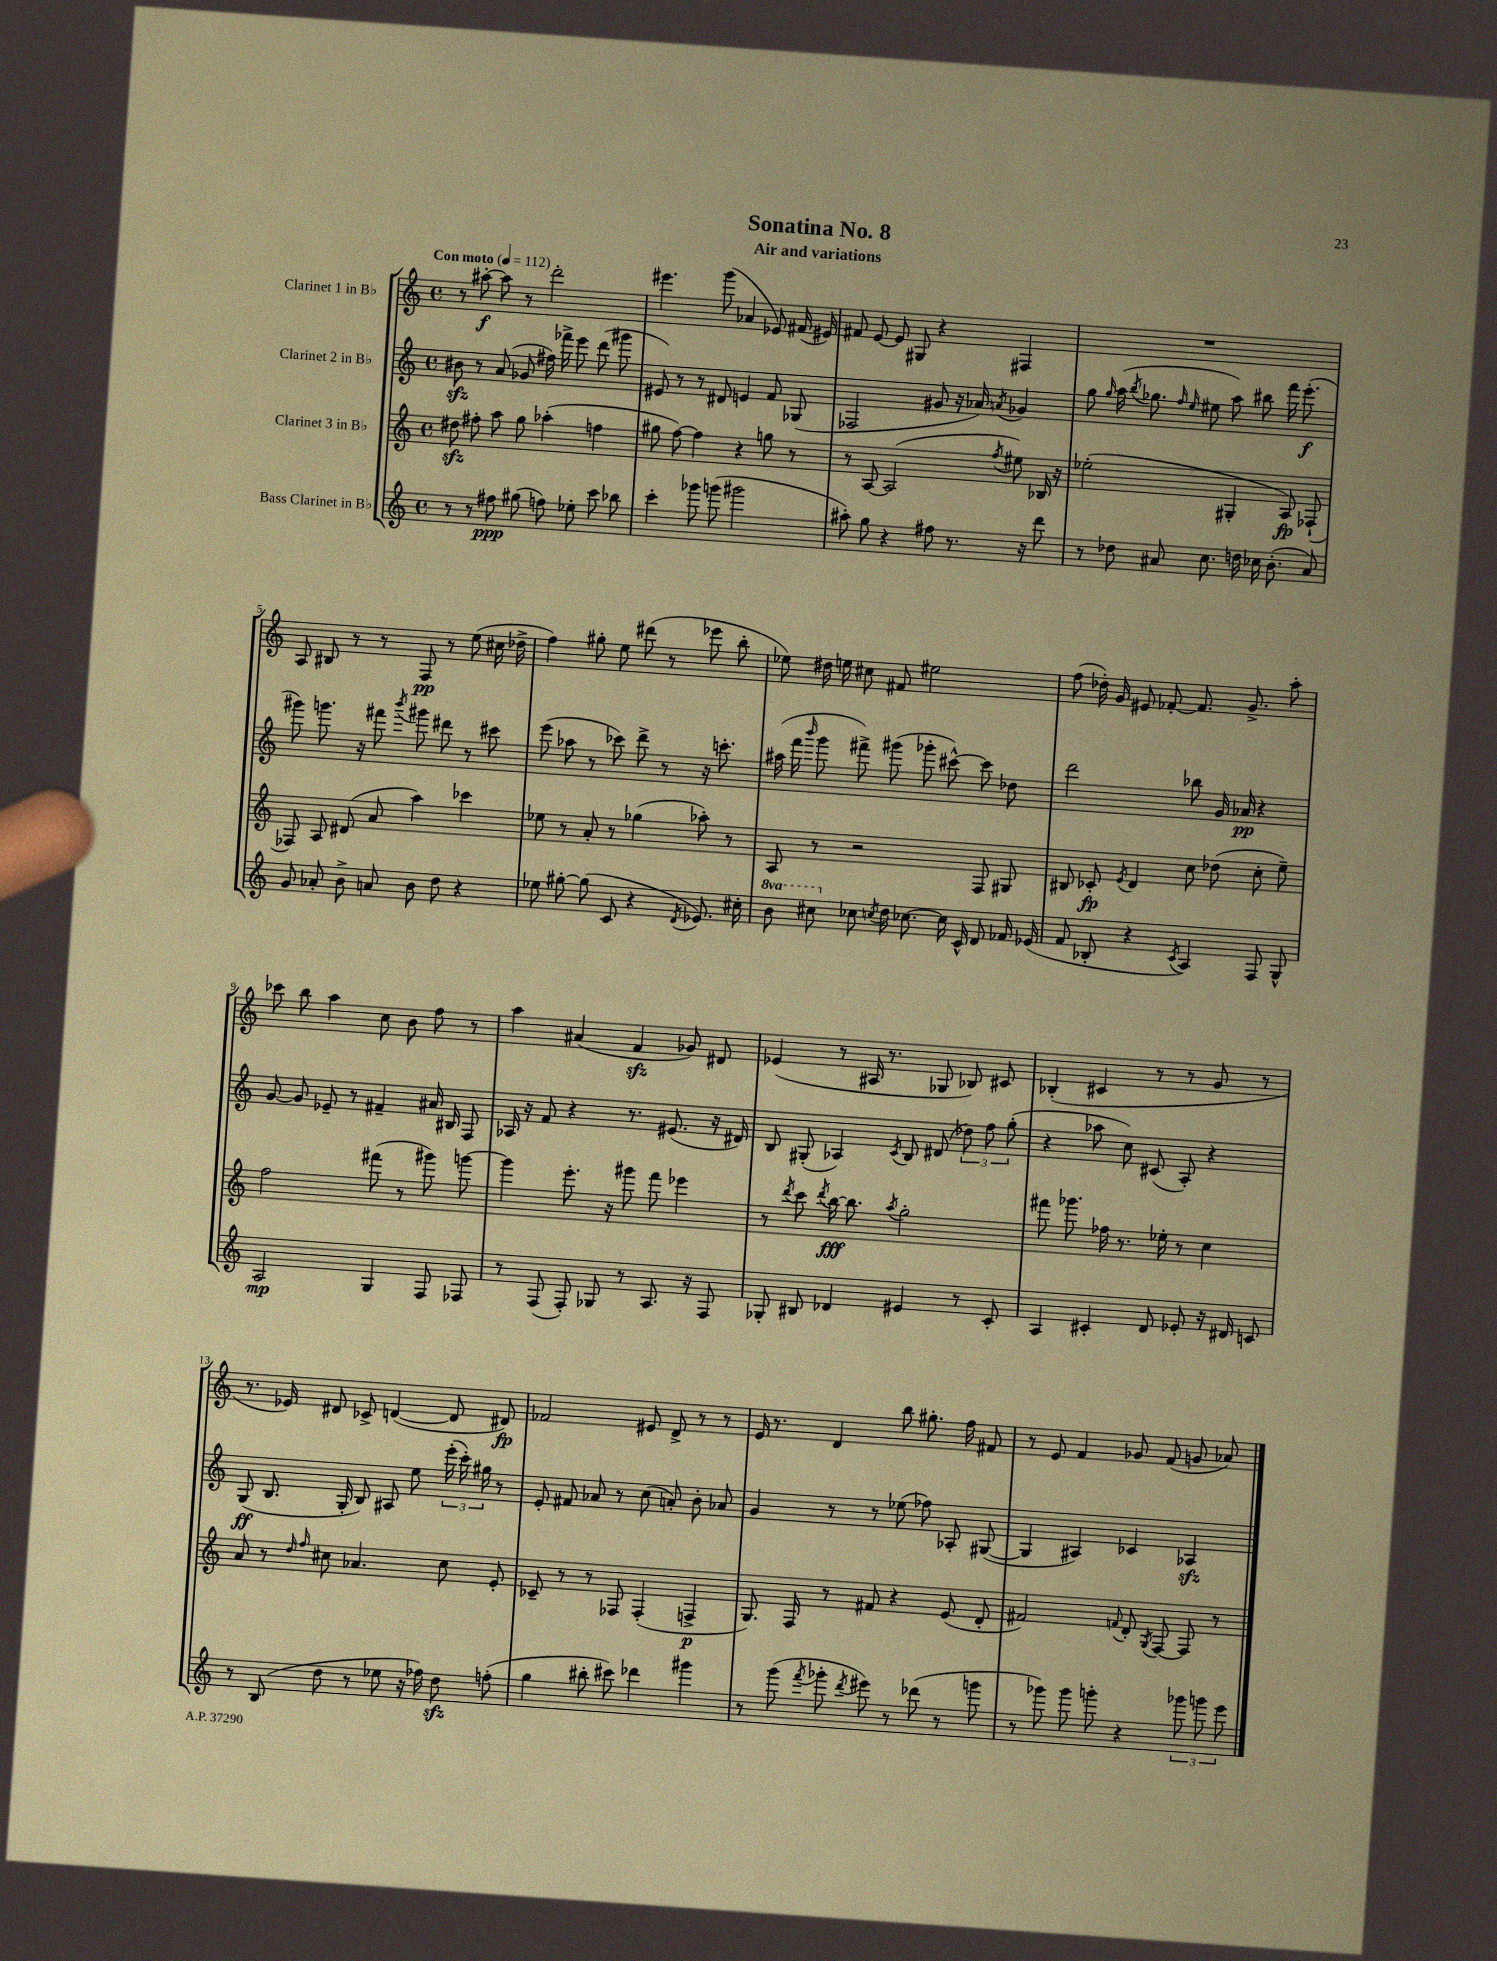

**kern	**kern	**kern	**kern
*staff4	*staff3	*staff2	*staff1
*clefG2	*clefG2	*clefG2	*clefG2
*k[]	*k[]	*k[]	*k[]
*M4/4	*M4/4	*M4/4	*M4/4
*met(c)	*met(c)	*met(c)	*met(c)
*MM112	*MM112	*MM112	*MM112
8r	8dd#	8b#	8r
8r	8ff#'	8r	[8aa#'
8ff#	8aa	(8a	8aa#]
(8gg#	8gg	8g-	8r
8ff)	(4aa-'	16ff#)	2ddd'
.	.	16fff-^	.
8ee-'	.	8eee	.
8ccc	4ff	(8ddd	.
8bb-	.	8ggg#	.
=	=	=	=
4ccc'	8gg#	8e#)	4.eee#
.	[8ff)	8r	.
8ggg-	4ff]	8r	.
(8ggg	.	8d#	(8ggg
2ggg#	4r	4e	4a-
.	8gg	8f	8e-)
.	8r	(8G-	(16f#
.	.	.	16e#)
=	=	=	=
8aa#')	8r	2F-	8f#
8gg	[8A	.	[8e
4r	(2A]	.	8e]
.	.	.	8G#
8ff#	.	8g#	4r
8.r	.	16r	.
.	.	16a-)	.
.	8qff	8qa	.
.	8ee#)	4g-	4F#
16r	.	.	.
8ddd	16B-	.	.
.	16r	.	.
=	=	=	=
8r	(2ee-'	8gg	1r
.	.	16qqgg	.
8dd-	.	(16aa	.
.	.	8qbb	.
.	.	8.gg-	.
8a#	.	.	.
.	.	16qqff	.
.	.	16qqee	.
8.cc	.	8ee#	.
.	4G#'	8aa)	.
16dd	.	.	.
16cc-	.	8bb#	.
(8.b'	.	.	.
.	8A)	16fff	.
.	.	(8.eee'	.
8a#)	(8F-`	.	.
=	=	=	=
8g	8F-)	8ggg#)	8A
8a-'	8A	8.ggg	8B#
8b^	(8d#	.	8r
.	.	16r	.
8a	8a	8fff#	8r
.	.	8qbbb	.
8b	4aa)	8ggg#	8F
8dd	.	8ddd#	8r
4r	4ccc-	8r	(8ee
.	.	8ccc#	16cc#
.	.	.	16dd-^
=	=	=	=
8ee-	8ee-	(8eee	4ff)
[8gg#'	8r	8aa-	.
(8gg#]	8a'	8r	8gg#'
8c	8r	8ccc-)	8ee
4r	(4gg-	8ddd^	(8ddd#
.	.	8r	8r
8qd	.	.	.
8.e-)	8aa-')	16r	8eee-
.	.	8.ccc'	.
.	8r	.	8bb'
16cc#'	.	.	.
=	=	=	=
8bb	8A	(16aa#	8ee-)
.	.	16fff	.
.	.	16qqbbb	.
8ccc#	8r	8ggg	16dd#
.	.	.	16ee
8cc-	2r	8fff#^)	8cc#
8qcc	.	.	.
16dd	.	(8ggg#	8f#
[8.cc-	.	.	.
.	.	8ggg-'	2ee#
16cc-]	.	[8ccc#^^)	.
16c^^	.	.	.
8d	8F	8ccc#]	.
16f-	8G#	8dd-	.
(16e-	.	.	.
=	=	=	=
8f	8B#	2ddd	(8ff
8B-'	8c-'	.	16dd-')
.	.	.	16g
.	8qe	.	.
4r	4d	.	8e#
.	.	.	[8f-'
8qc	.	.	.
4A)	8cc	8bb-	8.f-]
.	(8dd-	16g	.
.	.	16a-	8.g^
8F	8cc'	4r	.
8G^^	8ee~)	.	8aa'
=	=	=	=
2A	2ff	[8g	8ccc-
.	.	8g]	8bb
.	.	8e-~	4aa
.	.	8r	.
4G	(8fff#	4f#~	8cc
.	8r	.	8b
8F	8ggg#)	16a#	8ff
.	.	16B#	.
8F-	[8ggg	8F	8r
=	=	=	=
8r	4ggg]	16A-	4aa
.	.	16r	.
(8F	.	8f	.
8F')	8.eee'	4r	(4a#
8G-	.	.	.
.	16r	.	.
8r	8ggg#	8.r	4f
8.A	8fff	.	.
.	.	(8.e#	.
.	4eee-	.	8g-)
16r	.	.	.
8F	.	16r	8d#
.	.	16d#)	.
=	=	=	=
8G-'	8r	8B	(4e-
.	8qddd	.	.
8B#	8ccc	(8G#'	.
.	8qddd	.	.
4d-	[16bb	4A-)	8r
.	8.bb]	.	.
.	.	.	16A#
.	.	.	8.r
.	8qaa	8qc	.
4e#	2gg'	8B	.
.	.	(8d#	8G-
8r	.	12dd-)	8B-)
.	.	12ff	.
8c'	.	.	8c#
.	.	(12gg'	.
=	=	=	=
4A	8fff#	4r	(4B-'
.	8.ggg-	.	.
4c#'	.	8aa-	4c#
.	16ff-	.	.
.	8.r	8cc)	.
8d	.	(8c#	8r
.	16ee-'	.	.
8e-'	8r	8A')	8r
16r	4cc	4r	8g
16d#	.	.	.
8c	.	.	8r
=	=	=	=
8r	8a	(8G	8.r
(8B	8r	8.B	.
.	.	.	16e-)
.	16qqdd	.	.
.	16qqff	.	.
8dd	8cc#	.	8d#
.	.	16G'	.
8r	4.a-	8B)	8c-^
8ee-	.	8A#	([4d
16r	.	8ee	.
16ff-)	.	.	.
8dd	8cc#	(24eee'	8d]
.	.	24ccc')	.
.	.	24gg#	.
(8ff'	8e'	8r	8d#)
=	=	=	=
4gg	8c-~	8e'	2f-
.	8r	8f#	.
8bb#'	8r	8a-	.
8ccc#)	8F-	8r	.
4ddd-	(4F-'	(8cc	8e#
.	.	8a')	8d^
4ggg#	4F^	8b'	8r
.	.	8a-	8r
=	=	=	=
8r	8.G)	4g	16e
.	.	.	8.r
(8ggg	.	.	.
.	16F	.	.
8qfff	.	.	.
8ggg-'	8r	8r	4d
8qddd	.	.	.
8eee#)	8f#	8r	.
8r	4r	(8ee-	8bb
(8ddd-	.	8ff-)	8.gg#'
8r	(8e	8A-'	.
.	.	.	16ff
8ggg	8d'	([8G#	8f#
=	=	=	=
8r	2f#)	4G#]	8r
8ggg-)	.	.	8e
8ggg-	.	4A#)	4f
8ggg'	.	.	.
.	8qqf	.	.
4r	8d'	4c-	8g-
.	8qG	.	.
.	[8F	.	(8f
12ggg-	8F]	4A-	8g
12ggg	.	.	.
.	8r	.	8a-)
12eee	.	.	.
==	==	==	==
*-	*-	*-	*-
